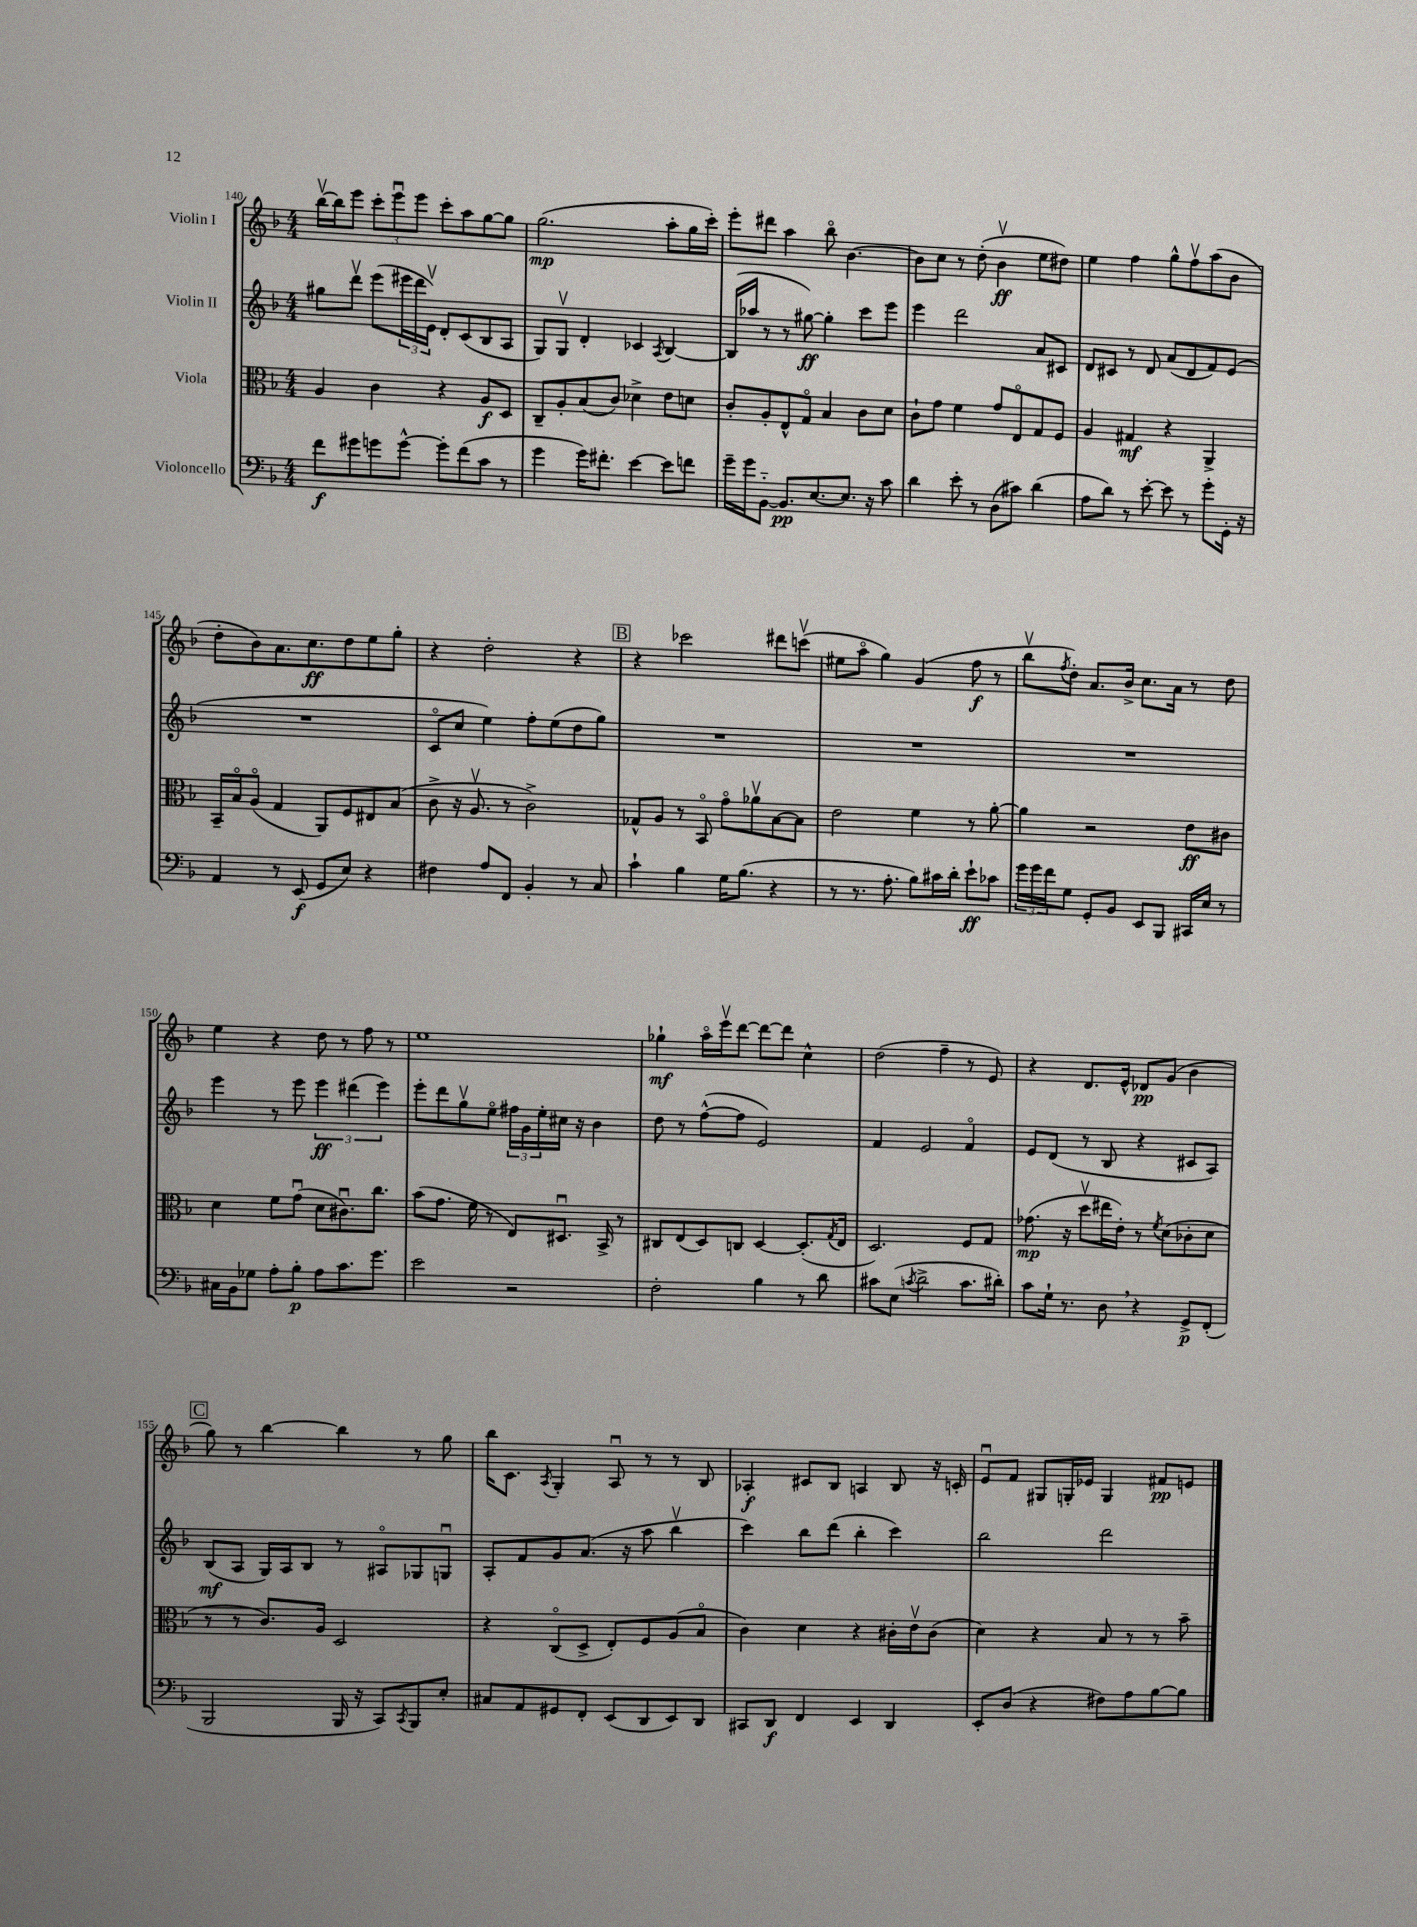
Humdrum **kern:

**kern	**kern	**kern	**kern
*staff4	*staff3	*staff2	*staff1
*clefF4	*clefC3	*clefG2	*clefG2
*k[b-]	*k[b-]	*k[b-]	*k[b-]
*M4/4	*M4/4	*M4/4	*M4/4
8f	4A	8gg#	[16bb-v
.	.	.	16bb-]
8g#	.	8dddv	8eee
8g	4c	(8eee	12ccc'
.	.	.	12eeeu
[8g^^	.	24eee#	.
.	.	24ddd	12eee
.	.	24ev)	.
8g']	4r	8d'	8ccc'
(8f	.	(8c	8aa
8c	8A	8B-	[8gg
8r	8D	8A	8gg]
=	=	=	=
4g	8C~	8G)	(2.gg
.	8A'	8Gv	.
16g)	(8B-	4d'	.
8.f#'	.	.	.
.	8c)	.	.
[4e	4d-^	4c-	.
.	.	8qA	.
8e]	8e	[4B-	8aa'
8f	8d	.	16gg
.	.	.	16ccc')
=	=	=	=
16g~	8c'	(16B-]	8eee'
16g	.	16aa-	.
[8BB-'~	8A'	8r	8ddd#
8.BB-]	8E^^	8r	4aa
.	8Go	[8gg#)	.
[8.E	.	.	.
.	4B-	4gg#']	8bb-o
8.E]	.	.	[4.b-
.	8c	8ccc	.
16r	.	.	.
8c	8d	8eee	.
=	=	=	=
4d	8c`	4eee	8b-]
.	8g	.	8cc
8e'	4f	2ddd	8r
8r	.	.	(8dd'
(8D	8g	.	4b-v
8c#)	8Eo	.	.
(4d	8G	8a	8ee
.	8F	8c#	8dd#)
=	=	=	=
8A	4A	8d	4ee
8d)	.	8c#	.
8r	4G#	8r	4ff
[8e'	.	8d	.
8e]	4r	(8a	8gg^^
8r	.	8d	8ffv
8g'	4AA^	8f)	(8aa
16GG'	.	(8e	8b-
16r	.	.	.
=	=	=	=
4AA	16BB-~	1r	8dd'
.	16B-o	.	.
.	(8Ao	.	8b-)
8r	4G	.	8.a
(8EE	.	.	.
.	.	.	8.cc
8GG	8AA)	.	.
8E)	8F	.	8dd
4r	8E#	.	8ee
.	(8B-	.	8gg'
=	=	=	=
4F#	8c^	8co	4r
.	16r	8cc	.
.	8.Av	.	.
8A	.	4ee)	2dd'
8FF	8r	.	.
4BB-'	2c^)	8ff'	.
.	.	(8ee	.
8r	.	8dd	4r
8C	.	8gg)	.
=	=	=	=
4c`	8G-^^	1r	4r
.	8A	.	.
4B-	8r	.	2ccc-
.	8BB-o	.	.
16G	8go	.	.
(8.B-	.	.	.
.	8a-v	.	.
4r	[8B-	.	8ddd#
.	8B-]	.	(8cccv
=	=	=	=
8r	2e	1r	8ee#
8.r	.	.	8aao
.	.	.	4gg)
8.A'	.	.	.
8B-)	4f	.	(4g
16c#	.	.	.
16d'	.	.	.
8e`	8r	.	8ff
8c-	[8a'	.	8r
=	=	=	=
24g	4a]	1r	8bb-v
24g	.	.	.
24f	.	.	.
.	.	.	8qff
8G	.	.	8dd')
8GG'	2r	.	8.a
8BB-	.	.	.
.	.	.	16b-^
8EE	.	.	8.cc
8BBB-	.	.	.
.	.	.	16a
16CC#	8e	.	8r
16E	.	.	.
8r	8c#	.	8dd
=	=	=	=
16C#	4d	4eee	4ee
16BB-	.	.	.
8G-	.	.	.
8A'	8f	8r	4r
8B-'	(8gu	8eee	.
8A	8d	6eee	8dd
8.c	8.c#u)	.	8r
.	.	(6ddd#	.
.	.	.	8ff
8.g	8.cc	.	.
.	.	6eee)	.
.	.	.	8r
=	=	=	=
2e	(8b-	8eee'	1ee
.	8.g	8ddd	.
.	.	8ggv	.
.	16f	.	.
.	8r	8eeo	.
2r	8E)	24ff#	.
.	.	24g	.
.	.	24ee'	.
.	8.D#u	16cc#	.
.	.	16r	.
.	.	4b-	.
.	16BB-^	.	.
.	8r	.	.
=	=	=	=
2F'	8C#	8dd	4gg-`
.	(8E	8r	.
.	8D)	([8ff^^	16aao
.	.	.	16eeev
.	8C	8ff]	[8ddd
4B-	[4D	2e)	8ddd_
.	.	.	8ddd]
8r	(8.D']	.	4cc^^
8d	.	.	.
.	8qG	.	.
.	16E	.	.
=	=	=	=
8c#	2.D)	4f	(2dd
(8E	.	.	.
8qc	.	.	.
2d^	.	2e	.
.	.	.	4ff~
8.c	8F	4fo	8r
.	8G	.	8e)
16d#')	.	.	.
=	=	=	=
8c	(8.g-	8e	4r
16G`	.	(8d	.
8.r	16r	.	.
.	8ddv	8r	8.d
8D	16ee#	8B-	.
.	16e')	.	16e^^
4r	8r	4r	8d-
.	8qf	.	.
.	(8d	.	(8g
8GG^	8c-'	8c#	4b-
(8FF'	8d	8A)	.
=	=	=	=
2BBB-	8r	(8B-	8gg)
.	8r	8A	8r
.	8.c)	16G)	[4bb-
.	.	16A	.
.	.	8B-	.
.	16A	.	.
16BBB-	2D	8r	4bb-]
16r	.	.	.
8CC)	.	8A#o	.
8qCC	.	.	.
8BBB-	.	8G-	8r
8E'	.	8Gu	8gg
=	=	=	=
8C#	4r	8A'	16bb-
.	.	.	8.c
8AA	.	8f	.
.	.	.	8qA
8GG#	(8Co	8g	4G'
8FF'	8D^	(8.a	.
(8EE	8E')	.	8Au
.	.	16r	.
8DD	8F	8aa	8r
8EE)	(8A	4bb-v	8r
8DD	8B-o	.	8B-
=	=	=	=
8CC#	4c)	4ccc)	4A-'
8DD	.	.	.
4FF	4d	8bb-	8c#
.	.	(8ddd	8B-
4EE	4r	4bb-'	4A
4DD	16c#'	4ccc)	8B-
.	16ev	.	.
.	(8c#	.	16r
.	.	.	16c'
=	=	=	=
8EE'	4d)	2bb-	8eu
(8D	.	.	8f
4r	4r	.	8G#
.	.	.	16G'
.	.	.	16e-
8F#)	8B-	2ddd	4G
8A	8r	.	.
[8B-	8r	.	8f#
8B-]	8b-~	.	8e
==	==	==	==
*-	*-	*-	*-
